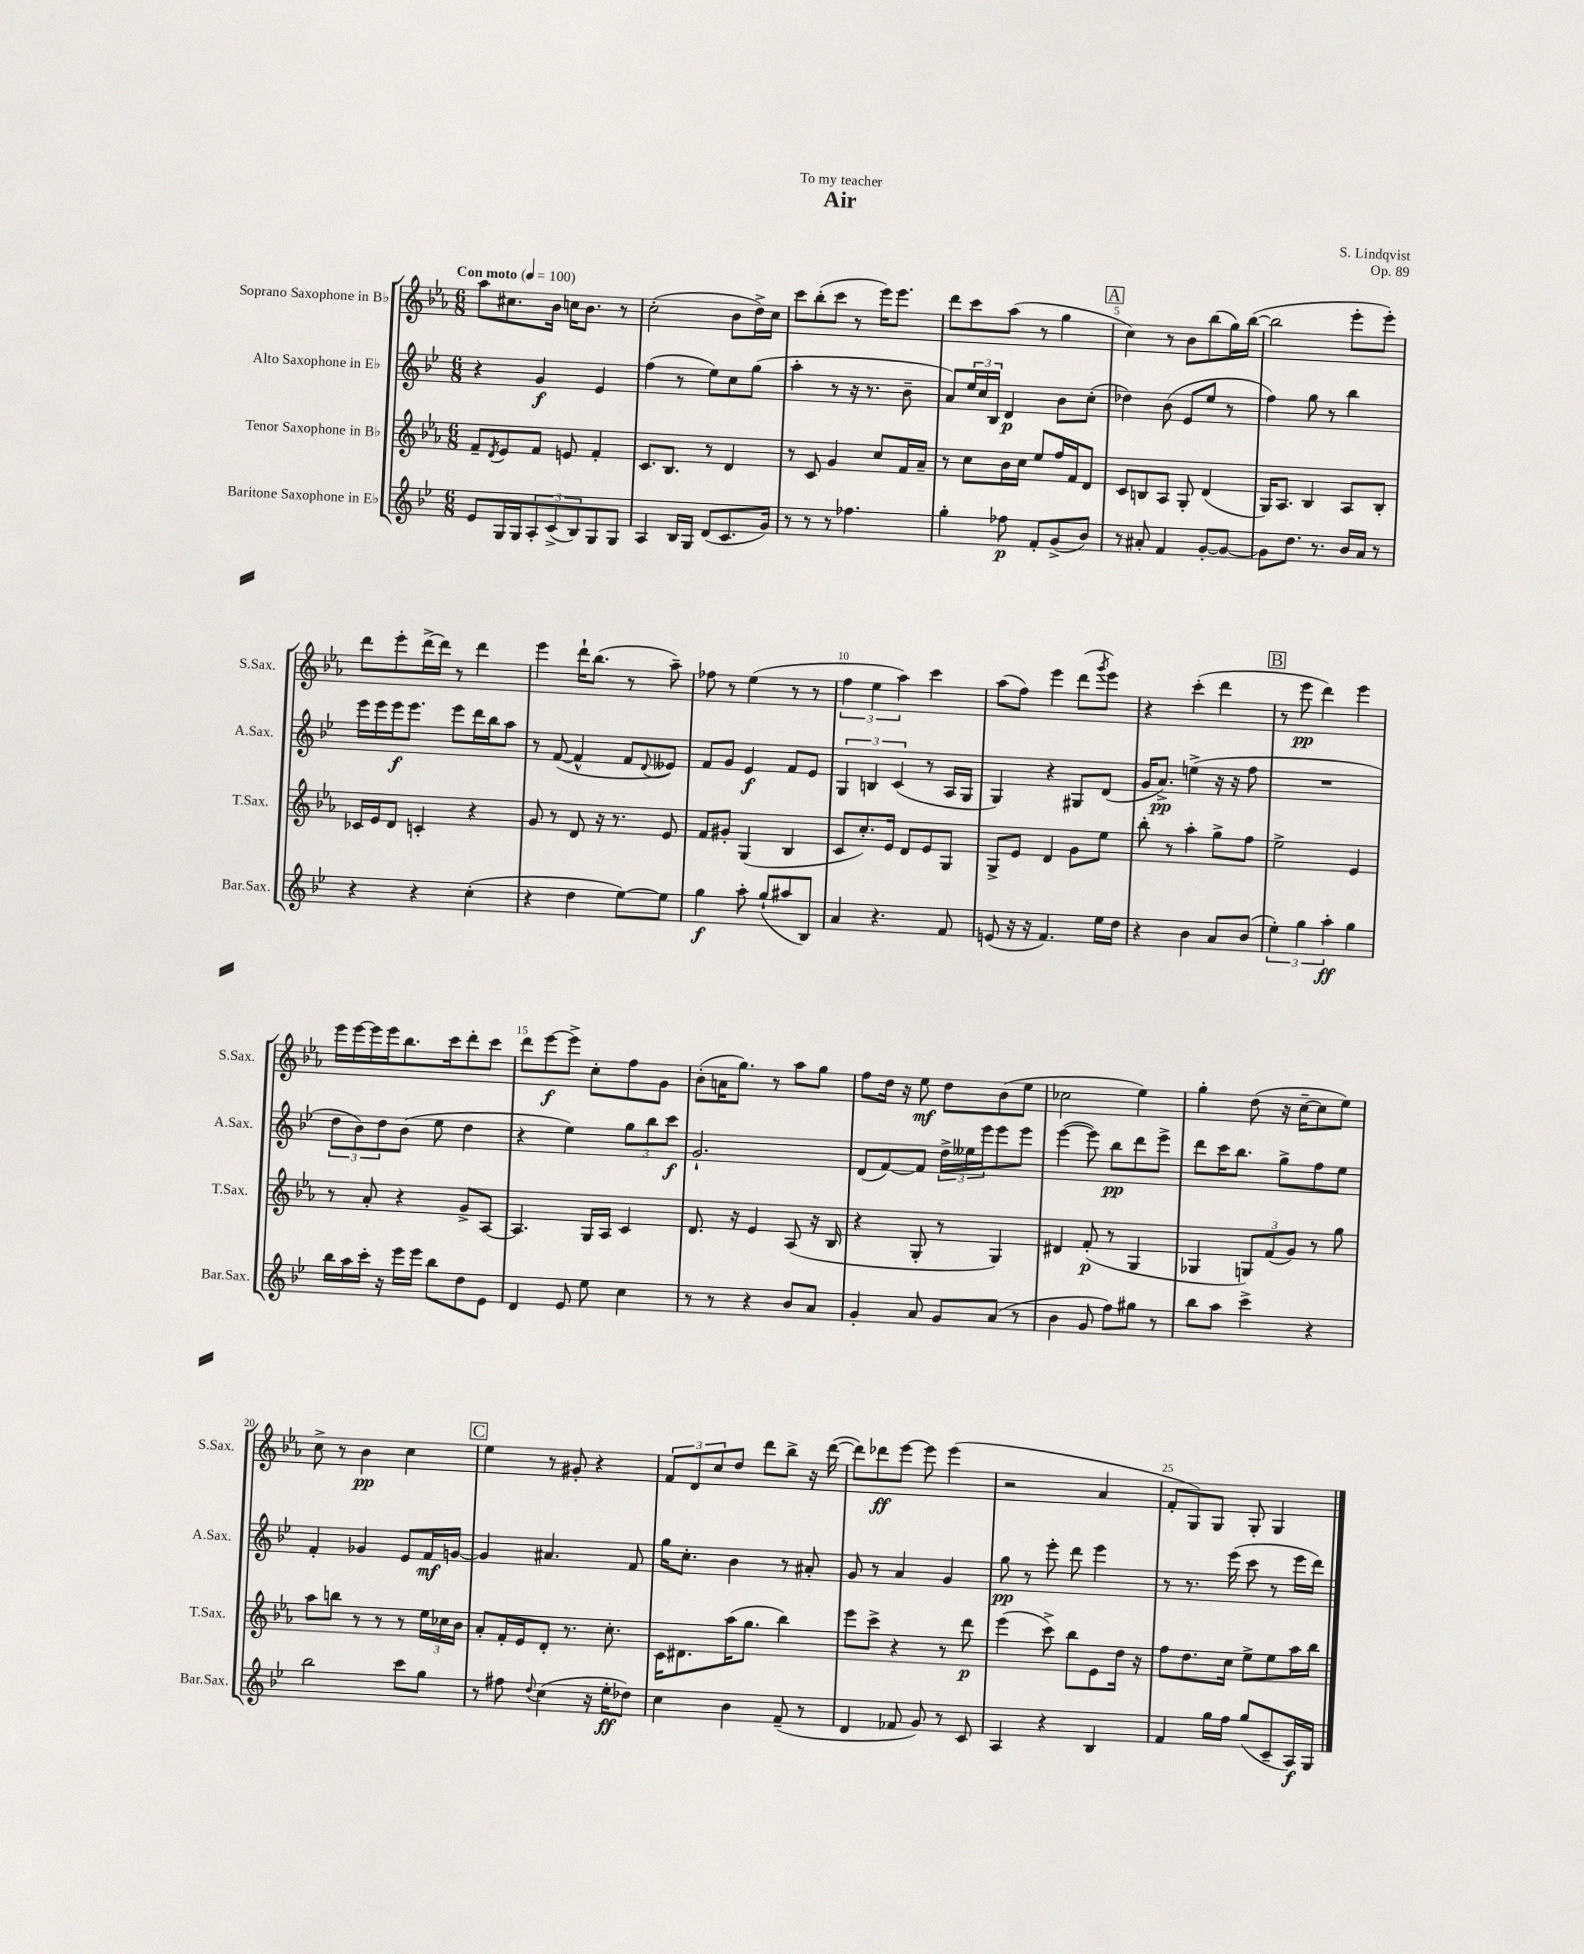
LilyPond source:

\header { title = "Air" composer = "S. Lindqvist" dedication = "To my teacher" opus = "Op. 89" }
<<
\new StaffGroup <<
\new Staff = "s0" \with { instrumentName = "Soprano Saxophone in Bb" shortInstrumentName = "S.Sax." } {
    \clef treble \key ees \major \numericTimeSignature \time 6/8 \tempo "Con moto" 4 = 100
    aes''8 cis''8. bes'16 c''16 bes'8. r8 |
    c''2-.( bes'8 d''16->) c''16 |
    c'''8 bes''8-.( c'''8 r8 ees'''16) ees'''8. |
    d'''8 c'''8 aes''8( r8 g''4 |
    \mark \markup { \box "A" } c''4) r8 bes'8 bes''8( g''16) bes''16~( |
    bes''2 ees'''8-. ees'''8-.) |
    d'''8 ees'''8-. d'''16~-> d'''16 r8 d'''4 |
    ees'''4 d'''16-! bes''8.( r8 aes''8--) |
    fes''8 r8 ees''4( r8 r8 |
    \tuplet 3/2 { f''4 ees''4 aes''4) } c'''4 |
    aes''8( f''8) ees'''4 d'''8( \acciaccatura { g'''8 } ees'''8) |
    r4 c'''4-.( d'''4 |
    \mark \markup { \box "B" } r8 ees'''8\pp d'''4) ees'''4 |
    ees'''16 ees'''16~ ees'''16 ees'''16 bes''8. c'''16 d'''8-. c'''8 |
    d'''8 ees'''8~\f ees'''8-> c''8-. f''8 g'8 |
    bes'8-.( a'16 g''8.) r8 aes''8 g''8 |
    f''8 d''16 r16 ees''8\mf d''8 bes'8( ees''8 |
    ces''2 ees''4) |
    g''4-. d''8( r16 c''16~-- c''8 ees''8) |
    c''8-> r8 bes'4\pp c''4 |
    \mark \markup { \box "C" } ees''4 r8 gis'8-. r4 |
    \tuplet 3/2 { f'8 d'8 c''8 } d''8 d'''8 bes''8-> r16 d'''16~( |
    d'''8) des'''8\ff ees'''8~ ees'''8 ees'''4( |
    r2 aes'4 |
    f'8-. g8) g8 g8-. g4 \bar "|." |
}
\new Staff = "s1" \with { instrumentName = "Alto Saxophone in Eb" shortInstrumentName = "A.Sax." } {
    \clef treble \key bes \major \numericTimeSignature \time 6/8
    r4 g'4\f ees'4 |
    f''4( r8 ees''8) c''8 g''8( |
    a''4-. r8 r16 r8. bes'8-- |
    a'8) \tuplet 3/2 { ees''16 c''16 bes16 } d'4\p bes'8 c''8-.( |
    \mark \markup { \box "A" } des''4) bes'8( ees'8 ees''8 r8 |
    f''4) g''8 r8 bes''4 |
    ees'''16 ees'''16 ees'''16\f ees'''8. ees'''8 d'''16 bes''16 a''8 |
    r8 f'8~( f'4-^ f'8 \appoggiatura { d'8 } eeses'8) |
    f'8 g'8 ees'4\f f'8 ees'8 |
    \tuplet 3/2 { g4 b4 c'4( } r8 a16 g16 |
    g4) r4 gis8 d'8( |
    g'16 a'8.->\pp) e''4->( r16 r16 f''8 |
    \mark \markup { \box "B" } R2. |
    \tuplet 3/2 { d''8 bes'8) d''8 } bes'8( ees''8 d''4 |
    r4 ees''4) \tuplet 3/2 { g''8 bes''8 c'''8\f } |
    g'2.-! |
    d'8( f'8~) f'8 \tuplet 3/2 { d''16-> eeses''16 ees'''16 } ees'''8 ees'''8 |
    ees'''4~( ees'''8) bes''8\pp d'''8 ees'''8-> |
    d'''8 c'''16 bes''8. g''8-> f''8 ees''8 |
    f'4-. ges'4 ees'8 f'16\mf g'16~ |
    \mark \markup { \box "C" } g'4 ais'4. f'8 |
    g''16 c''8.-. bes'4 r8 ais'8-. |
    g'8 r8 a'4 g'4 |
    g''8\pp r8 ees'''8-. d'''8 ees'''4 |
    r8 r8. ees'''16( c'''8 r8 ees'''16 d'''16) \bar "|." |
}
\new Staff = "s2" \with { instrumentName = "Tenor Saxophone in Bb" shortInstrumentName = "T.Sax." } {
    \clef treble \key ees \major \numericTimeSignature \time 6/8
    f'8-- \acciaccatura { d'8 } ees'8 f'8 e'8 f'4-. |
    c'8. bes8. r8 d'4 |
    r8 c'8 g'4 c''8 f'16 aes'16-- |
    r8 c''8 bes'16 c''16 ees''8 f''16 f'16 d'8 |
    \mark \markup { \box "A" } c'8 b8 aes8 g8-. d'4( |
    g16) aes8. bes4 aes8 bes8-. |
    ces'16 ees'16 d'8 c'4-. r4 |
    g'8 r8 d'8 r16 r8. ees'8 |
    f'8 gis'8-. g4( bes4 |
    c'8 c''8.-.) ees'16 d'8 ees'8 g8 |
    g8-> ees'8 d'4 g'8 ees''8 |
    bes''8-. r8 aes''4-. g''8-> f''8 |
    \mark \markup { \box "B" } ees''2-> ees'4 |
    r8 aes'8-. r4 g'8-> aes8~ |
    aes4. g16 aes16 c'4 |
    d'8. r16 ees'4 aes8( r16 bes16 |
    r4 g8-. r8 g4) |
    dis'4 f'8-.\p( r8 g4 |
    ges4 \tuplet 3/2 { g8) f'8( g'8) } r8 g''8 |
    aes''8 b''8 r8 r8 r8 \tuplet 3/2 { ees''16 ces''16 bes'16 } |
    \mark \markup { \box "C" } aes'8-. f'16-. ees'16 d'8-. r8. c''8.-. |
    c'16 dis'8. aes''16( g''8. bes''4) |
    ees'''8 c'''8-> r4 r8 d'''8\p |
    ees'''4( c'''8->) bes''8 ees'8 d''16 r16 |
    f''8 d''8. c''16 ees''8-> ees''8 aes''16 bes''16 \bar "|." |
}
\new Staff = "s3" \with { instrumentName = "Baritone Saxophone in Eb" shortInstrumentName = "Bar.Sax." } {
    \clef treble \key bes \major \numericTimeSignature \time 6/8
    ees'8 g16 g16 \tuplet 3/2 { a8-. c'8->( bes8) } g8 g8 |
    a4 bes16 g16 d'8( c'8. g'16) |
    r8 r8 r8 fes''4. |
    g''4-. fes''8\p f'8-. g'8->( bes'8) |
    \mark \markup { \box "A" } r8 ais'8-. f'4 g'8~-. g'8~ |
    g'8 d''8. r8. bes'16 a'16 r8 |
    r4 r4 c''4-.( |
    r4 d''4 ees''8~) ees''8 |
    g''4\f a''8-. g''8-!( ais''8 bes8) |
    a'4 r4. f'8 |
    e'8( r16 r16 f'4.) ees''16 d''16 |
    r4 bes'4 a'8 bes'8( |
    \mark \markup { \box "B" } \tuplet 3/2 { ees''4-.) g''4 a''4-.\ff } g''4 |
    bes''16 a''16 c'''16-. r16 ees'''16 ees'''16 bes''8 d''8 ees'8 |
    d'4 ees'8 ees''8 c''4 |
    r8 r8 r4 bes'8 a'8 |
    g'4-. a'8 g'8 a'8( r8 |
    bes'4 g'8 f''8) gis''8 r8 |
    bes''8 a''8 c'''4-> r4 |
    bes''2 c'''8 g''8 |
    \mark \markup { \box "C" } r8 fis''8 \appoggiatura { d''8 } c''4( r16 ees''16-.\ff des''8) |
    c''4 bes'4 f'8--( r8 |
    d'4 fes'8 g'8) r8 c'8 |
    a4 r4 bes4 |
    f'4 g''16 f''16 g''8( c'8-- a16\f) g16 \bar "|." |
}
>>
>>
\layout { \context { \Score \override BarNumber.break-visibility = ##(#f #t #t) barNumberVisibility = #(every-nth-bar-number-visible 5) } }
